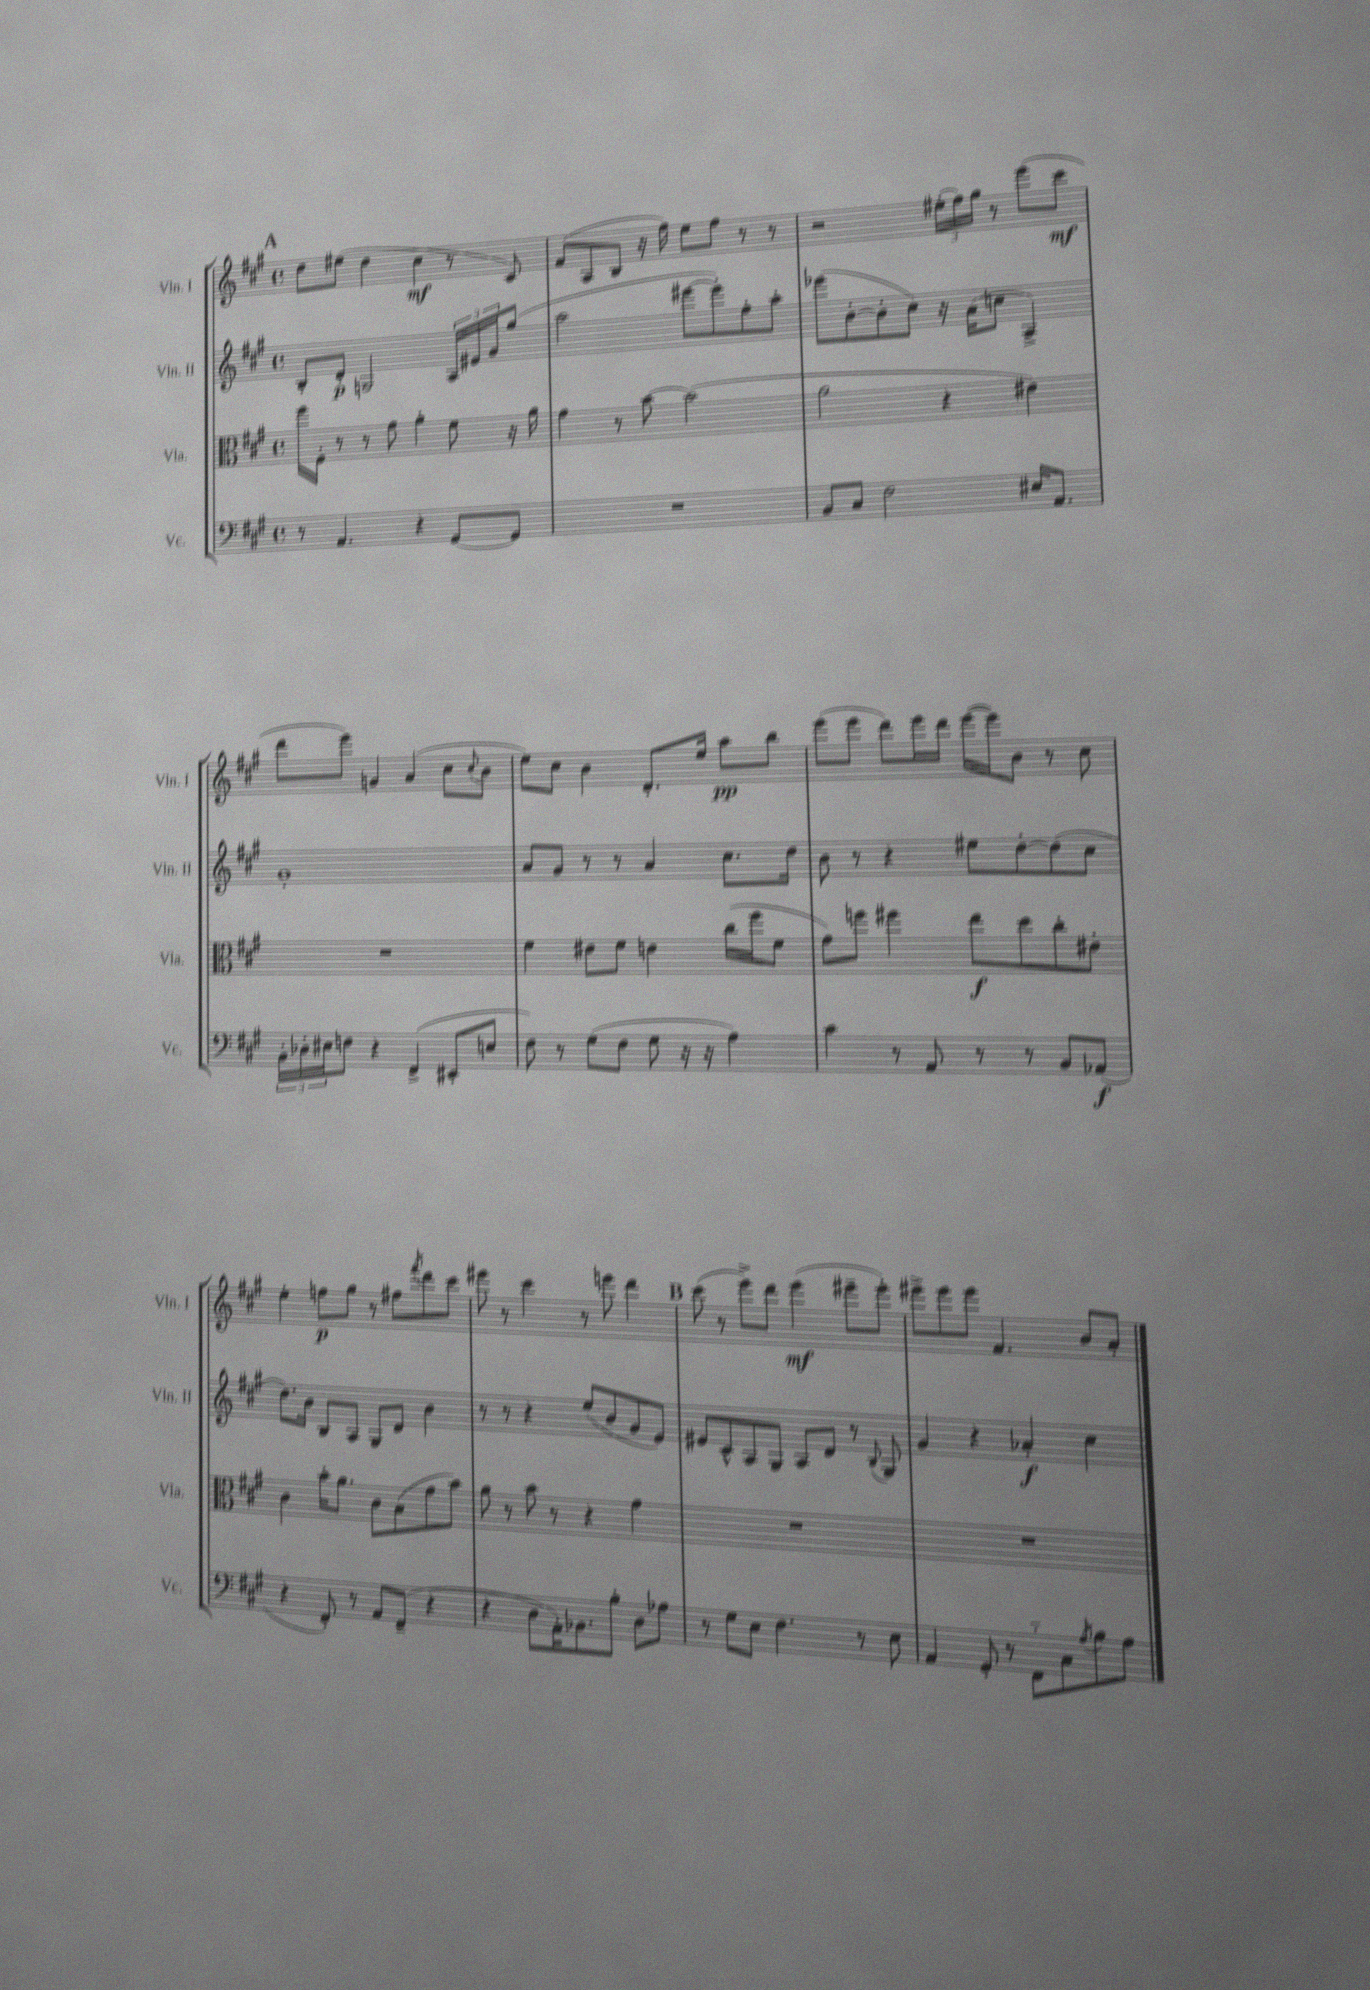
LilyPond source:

<<
\new StaffGroup <<
\new Staff = "s0" \with { instrumentName = "Vln. I" shortInstrumentName = "Vln. I" } {
    \clef treble \key a \major \defaultTimeSignature \time 4/4
    \mark \markup { \bold "A" } d''8 eis''8( d''4 cis''4\mf r8 cis'8) |
    fis'8( a8 b8 r16 fis''16) e''8 fis''8 r8 r8 |
    r2 \tuplet 3/2 { eis''16-.( fis''16) gis''16 } r8 e'''8( cis'''8\mf |
    d'''8 e'''8) g'4 a'4( cis''8 \appoggiatura { cis''8 } b'8 |
    e''8) cis''8 b'4 d'8.-. e''16 a''8\pp b''8 |
    e'''8( e'''8 d'''8) e'''16 d'''16 e'''16~( e'''16) b'8 r8 cis''8 |
    e''4-. f''8\p gis''8 r8 fis''8 \acciaccatura { fis'''8 } d'''8 cis'''8 |
    eis'''8 r8 cis'''4 r8 e'''8 d'''4 |
    \mark \markup { \bold "B" } cis'''8( r8 e'''8->) d'''8 e'''4\mf( eis'''8-- eis'''8-.) |
    eis'''8-> eis'''8 eis'''8 fis'4. b'8 a'8-. \bar "|." |
}
\new Staff = "s1" \with { instrumentName = "Vln. II" shortInstrumentName = "Vln. II" } {
    \clef treble \key a \major \defaultTimeSignature \time 4/4
    \mark \markup { \bold "A" } b8-. d'8-.\p g2 \tuplet 3/2 { a16 eis'16 gis'16 } gis''8( |
    a''2 eis'''8~ eis'''8-.) fis''8-. a''8-. |
    ees'''8( b'8~-. b'8-. cis''8) r16 a'16( c''8 a4->) |
    gis'1-. |
    a'8 gis'8 r8 r8 a'4 cis''8. d''16 |
    b'8 r8 r4 eis''8 d''8~-. d''8( cis''8 |
    d''8.) b'16 b8 a8 gis8 d'8 b'4 |
    r8 r8 r4 e''8( b'8 gis'8 e'8) |
    \mark \markup { \bold "B" } eis'8 cis'8-^ a8 gis8 a8 d'8 r8 \appoggiatura { b8 } gis8 |
    gis'4 r4 aes'4-.\f cis''4 \bar "|." |
}
\new Staff = "s2" \with { instrumentName = "Vla." shortInstrumentName = "Vla." } {
    \clef alto \key a \major \defaultTimeSignature \time 4/4
    \mark \markup { \bold "A" } fis''16 fis16-. r8 r8 gis'8 a'4-. fis'8 r16 a'16 |
    gis'4 r8 b'8~ b'2( |
    a'2 r4 eis'4) |
    R1 |
    fis'4 eis'8 fis'8 e'4 cis''16( fis''16 fis'8 |
    gis'8) f''8 fis''4 e''8\f d''8 cis''8-. eis'8-. |
    cis'4 b'16-. a'8. cis'8 b8( gis'8 b'8) |
    a'8 r8 b'8 r8 r4 gis'4 |
    \mark \markup { \bold "B" } R1 |
    R1 \bar "|." |
}
\new Staff = "s3" \with { instrumentName = "Vc." shortInstrumentName = "Vc." } {
    \clef bass \key a \major \defaultTimeSignature \time 4/4
    \mark \markup { \bold "A" } r8 a,4. r4 gis,8~ gis,8 |
    R1 |
    b,8 cis8 fis2 eis16 a,8. |
    \tuplet 3/2 { b,16-. des16-. eis16 } f8 r4 fis,4->( eis,8-. e8 |
    fis8) r8 gis8( fis8 gis8 r16 r16 a4) |
    cis'4 r8 a,8 r8 r8 b,8 aes,8\f( |
    r4 fis,8-.) r8 a,8 fis,8--( r4 |
    r4 d8 a,16-.) bes,8. b8-. d8 aes8 |
    \mark \markup { \bold "B" } r8 gis8 e8 fis4. r8 e8 |
    a,4 gis,8-. r8 fis,8-_ cis8 \acciaccatura { a8 } b8 a8 \bar "|." |
}
>>
>>
\layout { \context { \Score \remove "Bar_number_engraver" } }
